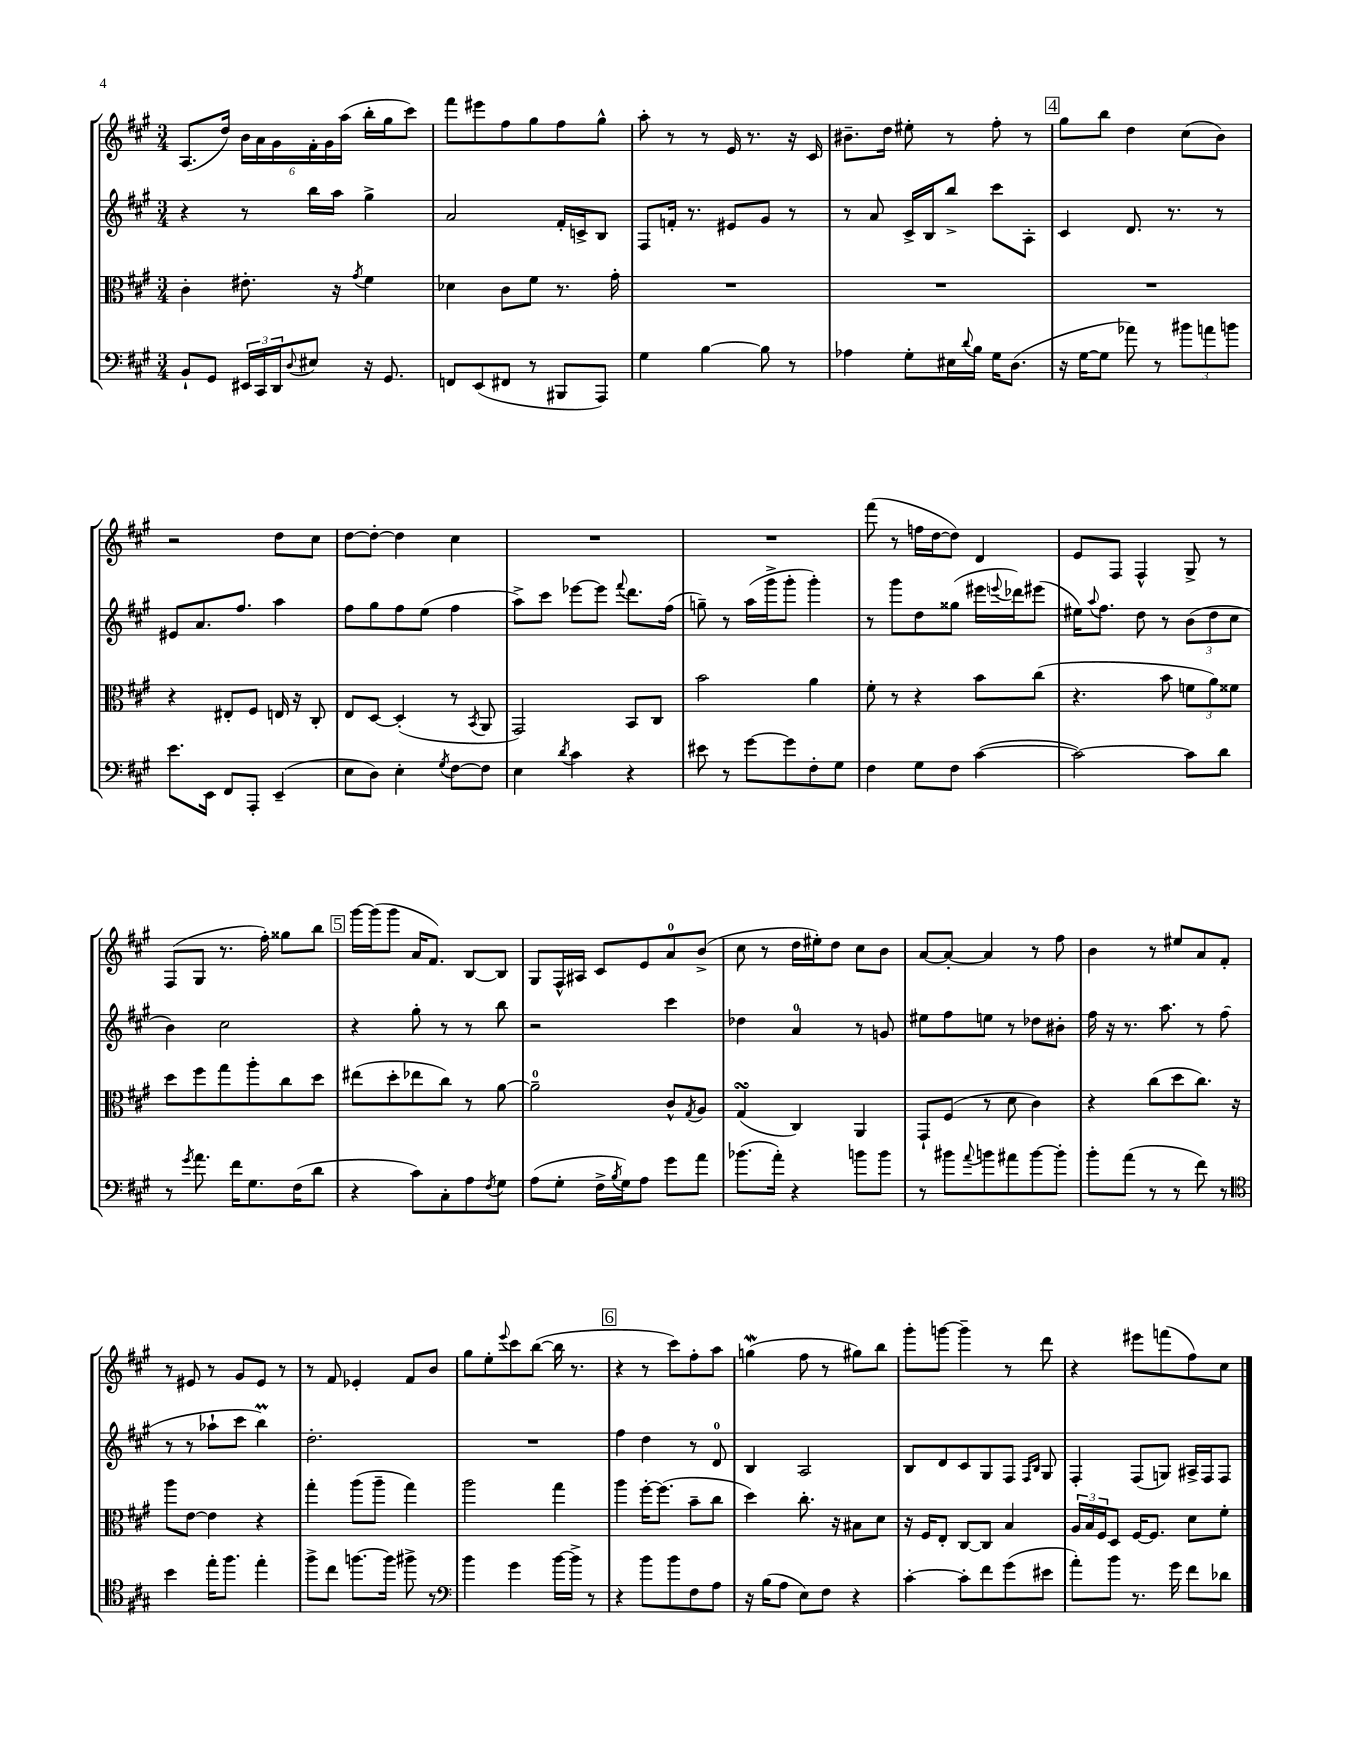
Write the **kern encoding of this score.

**kern	**kern	**kern	**kern
*staff4	*staff3	*staff2	*staff1
*clefF4	*clefC3	*clefG2	*clefG2
*k[f#c#g#]	*k[f#c#g#]	*k[f#c#g#]	*k[f#c#g#]
*M3/4	*M3/4	*M3/4	*M3/4
8BB`	4c#'	4r	(8.A
8GG#	.	.	.
.	.	.	16dd)
24EE#	8.e#'	8r	24b
24CC#	.	.	24a
24DD	.	.	24g#
8qqD	.	.	.
8E#	.	16bb	24f#'
.	.	.	24g#
.	16r	16aa	.
.	.	.	(24aa
.	8qg#	.	.
16r	4f#	4gg#^	16bb'
8.GG#	.	.	16gg#
.	.	.	8ccc#)
=	=	=	=
8FF	4d-	2a	8fff#
(8EE	.	.	8eee#
8FF#	8c#	.	8ff#
8r	8f#	.	8gg#
8BBB#	8.r	16f#'	8ff#
.	.	16c^	.
8AAA)	.	8B	8gg#^^
.	16g#'	.	.
=	=	=	=
4G#	2.r	8F#	8aa'
.	.	16f'	8r
.	.	8.r	.
[4B	.	.	8r
.	.	8e#	16e
.	.	.	8.r
8B]	.	8g#	.
8r	.	8r	16r
.	.	.	16c#
=	=	=	=
4A-	2.r	8r	8.b#~
.	.	8a	.
.	.	.	16dd
8G#'	.	16c#^	8ee#'
.	.	16B	.
16E#	.	8bb^	8r
8qqd	.	.	.
16B	.	.	.
16G#	.	8ccc#	8ff#'
(8.D	.	.	.
.	.	8A'	8r
=	=	=	=
16r	2.r	4c#	8gg#
[16G#	.	.	.
8G#]	.	.	8bb
8a-)	.	8.d	4dd
8r	.	.	.
.	.	8.r	.
12b#	.	.	(8cc#
12a	.	.	.
.	.	8r	8b)
12b	.	.	.
=	=	=	=
8.e	4r	8e#	2r
.	.	8.a	.
16EE	.	.	.
8FF#	8E#'	.	.
.	.	8.ff#	.
8AAA'	8F#	.	.
(4EE~	16E	4aa	8dd
.	16r	.	.
.	8C#'	.	8cc#
=	=	=	=
8E	8E	8ff#	[8dd
8D)	[8D	8gg#	8dd'_
4E'	(4D']	8ff#	4dd]
.	.	(8ee	.
8qG#	.	.	.
[8F#	8r	4ff#	4cc#
.	8qBB	.	.
8F#]	8AA	.	.
=	=	=	=
4E	2GG#)	8aa^)	2.r
.	.	8ccc#	.
8qd	.	.	.
4c#	.	[8eee-	.
.	.	8eee-]	.
.	.	8qqfff#	.
4r	8BB	8.ddd	.
.	8C#	.	.
.	.	(16ff#	.
=	=	=	=
8e#	2b	8gg~)	2.r
8r	.	8r	.
[8g#	.	(16aa	.
.	.	16ggg#^	.
8g#]	.	8ggg#'	.
8F#'	4a	4ggg#')	.
8G#	.	.	.
=	=	=	=
4F#	8f#'	8r	(8fff#
.	8r	8ggg#	8r
8G#	4r	8dd	16ff
.	.	.	[16dd
8F#	.	(8gg##	8dd])
([4c#	8b	16eee#	4d
.	.	8qqeee	.
.	.	16ddd-)	.
.	(8cc#	(8eee#	.
=	=	=	=
2c#_)	4.r	16ee#)	8e
.	.	8qqaa	.
.	.	8.ff#	.
.	.	.	8F#
.	.	8dd	4F#^^
.	8b	8r	.
8c#]	12f	(12b	8G#^
.	12a)	12dd	.
8d	.	.	8r
.	12f##	12cc#	.
=	=	=	=
8r	8dd	4b)	(8F#
8qg#	.	.	.
8.a	8ff#	.	8G#
.	8gg#	2cc#	8.r
16f#	.	.	.
8.G#	8aa'	.	.
.	.	.	16ff#')
.	8cc#	.	8gg##
(16F#	.	.	.
8d	8dd	.	8bb
=	=	=	=
4r	(8ee#	4r	[16ggg#
.	.	.	(16ggg#]
.	8dd'	.	8ggg#
8c#)	8ee-	8gg#'	16a
.	.	.	8.f#)
8C#'	8cc#)	8r	.
8A	8r	8r	[8B
8qF#	.	.	.
8G#	[8a	8bb	8B]
=	=	=	=
(8A	2a~]	2r	8G#
8G#'	.	.	16F#^^
.	.	.	16A#
16F#^	.	.	8c#
8qB	.	.	.
16G#)	.	.	.
8A	.	.	8e
8g#	8c#^^	4ccc#	8a
.	8qG#	.	.
8a	8A	.	(8b^
=	=	=	=
(8.b-	(4G#	4dd-	8cc#
.	.	.	8r
16a')	.	.	.
4r	4C#)	4a	16dd
.	.	.	16ee#')
.	.	.	8dd
8b	4AA	8r	8cc#
8b	.	8g	8b
=	=	=	=
8r	8GG#`	8ee#	[8a
8b#	(8F#	8ff#	8a'_
8qqa	.	.	.
8b	8r	8ee	4a]
8a#	8d	8r	.
[8b	4c#)	8dd-	8r
8b']	.	8b#'	8ff#
=	=	=	=
8b'	4r	16ff#	4b
.	.	16r	.
(8a	.	8.r	.
8r	(8cc#	.	8r
.	.	8.aa	.
8r	8dd	.	8ee#
8f#)	8.cc#)	8r	8a
8r	.	(8ff#	8f#'
.	16r	.	.
=	=	=	=
*clefC4	*	*	*
4b	8aa	8r	8r
.	[8e	8r	8e#
16ee'	4e]	8aa-`	8r
8.ff#	.	.	.
.	.	8ccc#	8g#
4ee'	4r	4bb)	8e#
.	.	.	8r
=	=	=	=
8ff#^	4gg#'	2.dd'	8r
8cc#	.	.	8f#
[8.ff	(8aa	.	4e-'
.	8aa~	.	.
16ff]	.	.	.
8ff#^	4gg#)	.	8f#
8r	.	.	8b
=	=	=	=
*clefF4	*	*	*
4b	2aa	2.r	8gg#
.	.	.	8ee'
.	.	.	8qqeee
4g#	.	.	8ccc#
.	.	.	([8bb
[16b	4gg#	.	16bb]
16b^]	.	.	8.r
8r	.	.	.
=	=	=	=
4r	4aa	4ff#	4r
8b	[16ff#'	4dd	8r
.	(8.ff#]	.	.
8b	.	.	8ccc#)
8F#	8b~	8r	8ff#'
8A	8cc#	8d	8aa
=	=	=	=
16r	4dd)	4B	(4gg
(16B	.	.	.
8A	.	.	.
8E)	8.cc#'	2A	8ff#
8F#	.	.	8r
.	16r	.	.
4r	8B#	.	8gg#)
.	8d	.	8bb
=	=	=	=
[4c#'	16r	8B	8ggg#'
.	16F#	.	.
.	8E'	8d	[8ggg
8c#']	[8C#	8c#	4ggg~]
8f#	8C#]	8G#	.
(8g#	4B	8F#	8r
.	.	16qqF#	.
.	.	16qqB	.
8e#	.	8G#	8ddd
=	=	=	=
8a')	24A	4F#'	4r
.	24B	.	.
.	24F#	.	.
8b	8D	.	.
8.r	[16F#	(8F#	8eee#
.	8.F#]	.	.
.	.	8G)	(8fff
16g#	.	.	.
8f#	8d	16A#^	8ff#)
.	.	16F#	.
8d-	8f#'	8F#	8cc#
==	==	==	==
*-	*-	*-	*-
